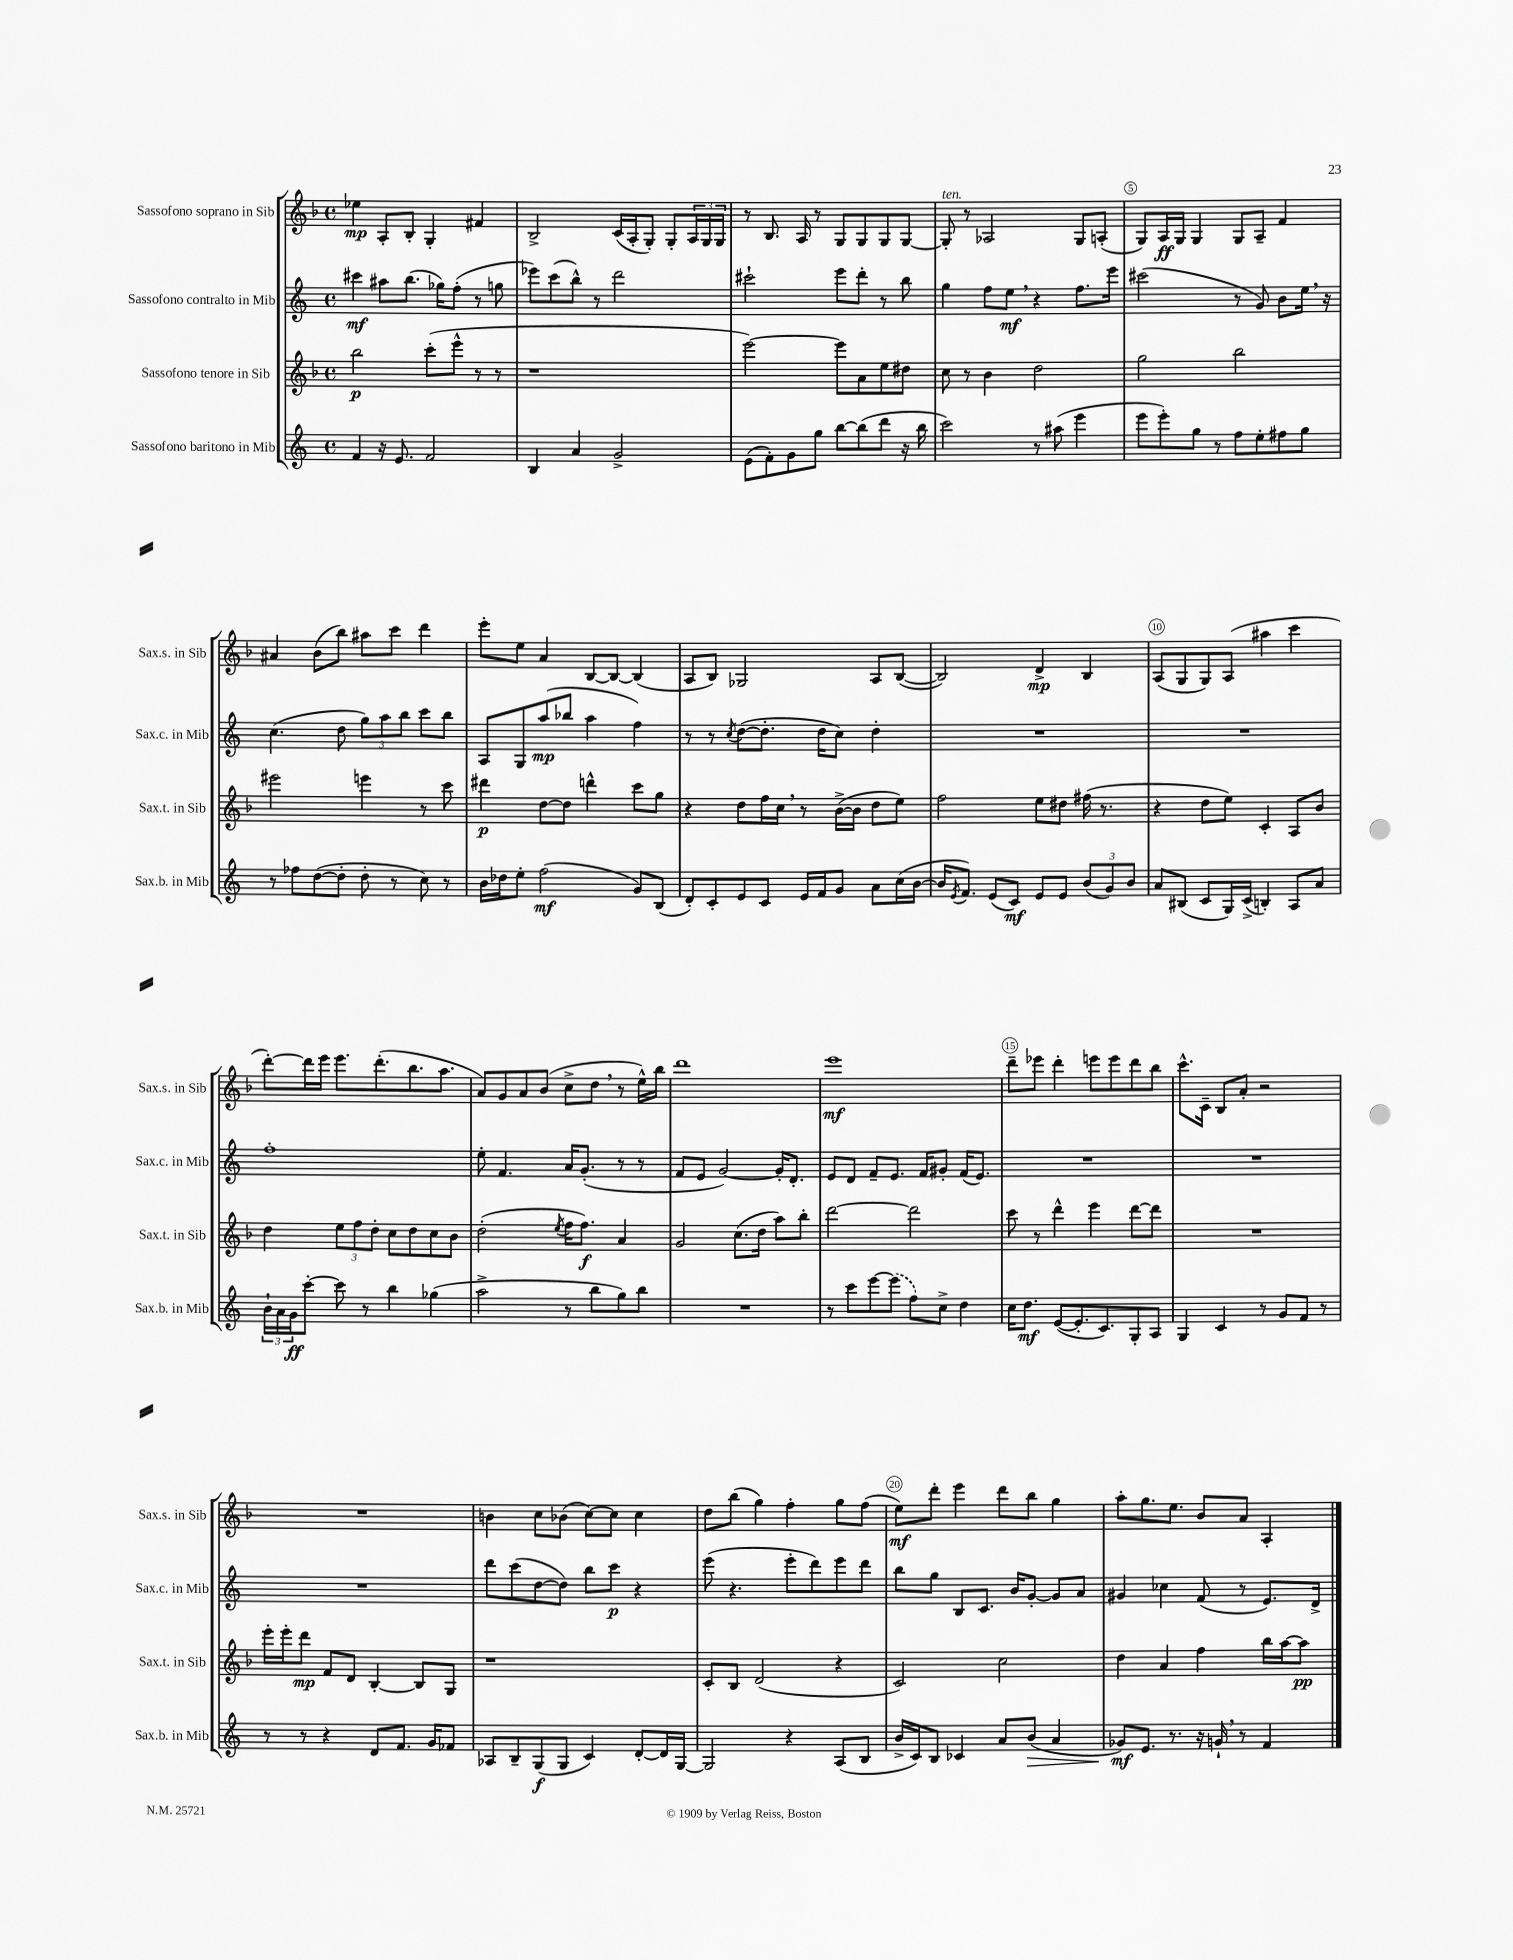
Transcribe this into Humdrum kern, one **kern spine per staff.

**kern	**dynam	**kern	**dynam	**kern	**dynam	**kern	**dynam
*part4	*part4	*part3	*part3	*part2	*part2	*part1	*part1
*staff4	*staff4	*staff3	*staff3	*staff2	*staff2	*staff1	*staff1
*I"Sassofono baritono in Mib	*	*I"Sassofono tenore in Sib	*	*I"Sassofono contralto in Mib	*	*I"Sassofono soprano in Sib	*
*I'Sax.b. in Mib	*	*I'Sax.t. in Sib	*	*I'Sax.c. in Mib	*	*I'Sax.s. in Sib	*
*clefG2	*	*clefG2	*	*clefG2	*	*clefG2	*
*k[]	*	*k[b-]	*	*k[]	*	*k[b-]	*
*M4/4	*	*M4/4	*	*M4/4	*	*M4/4	*
*met(c)	*	*met(c)	*	*met(c)	*	*met(c)	*
=1	=1	=1	=1	=1	=1	=1	=1
4f/	.	2bb-\	p	4ccc#X\	mf	4ee-X\	mp
16r	.	.	.	8aa#X\L	.	8A'/L	.
8.e/	.	.	.	.	.	.	.
.	.	.	.	(8.bb\J	.	8B-'/J	.
2f/	.	(8ccc'\L	.	.	.	4G'/	.
.	.	.	.	16gg-X\KL)	.	.	.
.	.	8eee^^\J	.	(8ff'\J	.	.	.
.	.	8r	.	8r	.	4f#X/	.
.	.	8r	.	8ggn\	.	.	.
=2	=2	=2	=2	=2	=2	=2	=2
4B/	.	1r	.	8eee-X\L)	.	2B-^/	.
.	.	.	.	(8ccc\	.	.	.
4a/	.	.	.	8bb^^\J)	.	.	.
.	.	.	.	8r	.	.	.
2g^/	.	.	.	2ddd\	.	(16c/LL	.
.	.	.	.	.	.	16A'/J	.
.	.	.	.	.	.	8G'/J)	.
.	.	.	.	.	.	8G'/L	.
.	.	.	.	.	.	24A/L	.
.	.	.	.	.	.	24G/	.
.	.	.	.	.	.	24G/JJ	.
=3	=3	=3	=3	=3	=3	=3	=3
(8e\L	.	[2eee\)	.	2ccc#X`\	.	8r	.
8f'\)	.	.	.	.	.	8.B-/	.
8g\	.	.	.	.	.	.	.
.	.	.	.	.	.	16A/	.
8gg\J	.	.	.	.	.	8r	.
[8bb\L	.	8eee\L]	.	8eee\L	.	8G/L	.
(8bb\]	.	8a\	.	8ddd'\J	.	8G/	.
8ddd\J	.	8ee\	.	8r	.	8G/	.
16r	.	8dd#X\J	.	8bb\	.	[8G/J	.
16bb\	.	.	.	.	.	.	.
=4	=4	=4	=4	=4	=4	=4	=4
!	!	!	!	!	!	!LO:TX:a:i:t=ten.	!
2ccc\)	.	8cc\	.	4gg\	.	8G'/]	.
.	.	8r	.	.	.	8r	.
.	.	4b-\	.	8ff\L	.	2A-X/	.
.	.	.	.	8ee,\J	mf	.	.
8r	.	2dd\	.	4r	.	.	.
(8aa#X\	.	.	.	.	.	.	.
4eee\	.	.	.	8.ff\L	.	8G/L	.
.	.	.	.	.	.	(8An'/J	.
.	.	.	.	16eee\Jk	.	.	.
=5	=5	=5	=5	=5	=5	=5	=5
8eee\L	.	2gg\	.	(2ccc#X\	.	8G/L)	.
8eee'\)	.	.	.	.	.	16A/L	ff
.	.	.	.	.	.	16G/JJ	.
8gg\J	.	.	.	.	.	4G/	.
8r	.	.	.	.	.	.	.
8ff\L	.	2bb-\	.	8r	.	8G/L	.
8ee'\	.	.	.	8g/)	.	8A~/J	.
8ff#X\	.	.	.	8b\L	.	4f/	.
8gg\J	.	.	.	16ee,\Jk	.	.	.
.	.	.	.	16r	.	.	.
!!LO:LB:g=z
=6	=6	=6	=6	=6	=6	=6	=6
8r	.	2eee#X\	.	(4.cc\	.	4a#X/	.
8ff-X\L	.	.	.	.	.	.	.
([8dd\	.	.	.	.	.	(8b-\L	.
8dd'\J]	.	.	.	8dd\	.	8bb-\J)	.
8dd'\	.	4eeen\	.	12gg\L)	.	8aa#X\L	.
.	.	.	.	12aa\	.	.	.
8r	.	.	.	.	.	8ccc\J	.
.	.	.	.	12bb\J	.	.	.
8cc\)	.	8r	.	8ccc\L	.	4ddd\	.
8r	.	8ccc\	.	8bb\J	.	.	.
=7	=7	=7	=7	=7	=7	=7	=7
16b\LL	.	4ddd#X\	p	8A/L	.	8eee'\L	.
16dd-X\J	.	.	.	.	.	.	.
8ee'\J	.	.	.	8G/	.	8ee\J	.
(2ff\	mf	[8dd\L	.	(8aa/	mp	4a/	.
.	.	8dd\J]	.	8bb-X/J	.	.	.
.	.	4dddn^^\	.	4aa\	.	[8B-/L	.
.	.	.	.	.	.	8B-/J_	.
8g/L)	.	8ccc\L	.	4ff\)	.	(4B-/]	.
(8B/J	.	8gg\J	.	.	.	.	.
=8	=8	=8	=8	=8	=8	=8	=8
8d'/L)	.	4r	.	8r	.	8A/L	.
8c'/	.	.	.	8r	.	8B-/J)	.
.	.	.	.	8qcc/	.	.	.
8e/	.	8dd\L	.	([8dd\L	.	2G-X/	.
8c/J	.	16ff\L	.	8.dd'\J]	.	.	.
.	.	16cc,\JJ	.	.	.	.	.
16e/LL	.	8r	.	.	.	.	.
16f/J	.	.	.	16dd\KL	.	.	.
8g/J	.	([16b-^\LL	.	8cc\J)	.	.	.
.	.	16b-\JJ]	.	.	.	.	.
8a\L	.	8dd\L	.	4dd'\	.	8A/L	.
(16cc\L	.	8ee\J)	.	.	.	([8B-/J	.
[16b\JJ	.	.	.	.	.	.	.
=9	=9	=9	=9	=9	=9	=9	=9
16b/KL]	.	2ff\	.	1r	.	2B-/])	.
8qe/	.	.	.	.	.	.	.
8.f/J)	.	.	.	.	.	.	.
(8e/L	.	.	.	.	.	.	.
8c/J)	mf	.	.	.	.	.	.
8e/L	.	8ee\L	.	.	.	4d^/	mp
8e/J	.	8dd#X\J	.	.	.	.	.
(12b/L	.	(16ff#X\	.	.	.	4B-/	.
.	.	8.r	.	.	.	.	.
12g/)	.	.	.	.	.	.	.
12b/J	.	.	.	.	.	.	.
=10	=10	=10	=10	=10	=10	=10	=10
8a/L	.	4r	.	1r	.	(8A/L	.
(8B#X/J	.	.	.	.	.	8G/	.
8c/L	.	8dd\L	.	.	.	8G/)	.
16G/L)	.	8ee\J)	.	.	.	(8A/J	.
(16c^/JJ	.	.	.	.	.	.	.
4Bn'/)	.	4c'/	.	.	.	4aa#X\	.
8A/L	.	8A/L	.	.	.	4ccc\	.
8a/J	.	8b-/J	.	.	.	.	.
!!LO:LB:g=z
=11	=11	=11	=11	=11	=11	=11	=11
24b`\LL	.	4dd\	.	1ff'	.	[8ddd'\L)	.
24a\	.	.	.	.	.	.	.
24g\J	ff	.	.	.	.	.	.
[8ccc'\J	.	.	.	.	.	16ddd\L]	.
.	.	.	.	.	.	16eee\JJ	.
8ccc\]	.	12ee\L	.	.	.	8.eee\L	.
.	.	12ff\	.	.	.	.	.
8r	.	.	.	.	.	.	.
.	.	12dd'\J	.	.	.	.	.
.	.	.	.	.	.	(8.ddd'\	.
4bb\	.	8cc\L	.	.	.	.	.
.	.	8dd\	.	.	.	8.bb-\	.
(4gg-X\	.	8cc\	.	.	.	.	.
.	.	.	.	.	.	8.aa\J	.
.	.	8b-\J	.	.	.	.	.
=12	=12	=12	=12	=12	=12	=12	=12
2aa^\	.	(2dd'\	.	8ee'\	.	8a/L)	.
.	.	.	.	4.f/	.	8g/	.
.	.	.	.	.	.	8a/	.
.	.	.	.	.	.	(8b-/J	.
.	.	8qee/	.	.	.	.	.
8r	.	16ff\KL	.	16a/KL	.	8cc^\L	.
.	.	8.ff\J)	f	(8.g'/J	.	.	.
8bb\L	.	.	.	.	.	8dd,\J	.
8gg\)	.	4a/	.	8r	.	8r	.
8bb\J	.	.	.	8r	.	16ee^^\LL)	.
.	.	.	.	.	.	16bb-\JJ	.
=13	=13	=13	=13	=13	=13	=13	=13
1r	.	2g/	.	8f/L	.	1ddd	.
.	.	.	.	8e/J	.	.	.
.	.	.	.	[2g/)	.	.	.
.	.	(8.cc\L	.	.	.	.	.
.	.	16dd\Jk	.	.	.	.	.
.	.	8aa\L)	.	16g'/KL]	.	.	.
.	.	.	.	8.d'/J	.	.	.
.	.	8bb-'\J	.	.	.	.	.
=14	=14	=14	=14	=14	=14	=14	=14
8r	.	[2ddd\	.	8e/L	.	1eee	mf
8ccc\L	.	.	.	8d/J	.	.	.
[8eee\	.	.	.	8f~/L	.	.	.
(8eee\J]	.	.	.	8.e/J	.	.	.
8ff\L)	.	2ddd\]	.	.	.	.	.
.	.	.	.	16f/KL	.	.	.
8cc^\J	.	.	.	8g#X'/J	.	.	.
4dd\	.	.	.	(16f/KL	.	.	.
.	.	.	.	8.e/J)	.	.	.
=15	=15	=15	=15	=15	=15	=15	=15
16cc\KL	.	8ccc\	.	1r	.	8ddd~\L	.
8.dd\J	mf	.	.	.	.	.	.
.	.	8r	.	.	.	8eee-X\J	.
([8e/L	.	4ddd^^\	.	.	.	4ddd'\	.
8.e'/]	.	.	.	.	.	.	.
.	.	4eee\	.	.	.	8eeen\L	.
8.c/)	.	.	.	.	.	.	.
.	.	.	.	.	.	8eee\	.
8G'/	.	[8ddd\L	.	.	.	8ddd\	.
8A/J	.	8ddd\J]	.	.	.	8bb-\J	.
=16	=16	=16	=16	=16	=16	=16	=16
4G/	.	1r	.	1r	.	8.ccc^^\L	.
.	.	.	.	.	.	16c~\Jk	.
4c/	.	.	.	.	.	8B-/L	.
.	.	.	.	.	.	8a'/J	.
8r	.	.	.	.	.	2r	.
8g/L	.	.	.	.	.	.	.
8f/J	.	.	.	.	.	.	.
8r	.	.	.	.	.	.	.
!!LO:LB:g=z
=17	=17	=17	=17	=17	=17	=17	=17
8r	.	16eee'\LL	.	1r	.	1r	.
.	.	16eee'\J	.	.	.	.	.
8r	.	8ddd\J	mp	.	.	.	.
4r	.	8f/L	.	.	.	.	.
.	.	8d/J	.	.	.	.	.
8d/L	.	[4B-'/	.	.	.	.	.
8.f/J	.	.	.	.	.	.	.
.	.	8B-/L]	.	.	.	.	.
16g/KL	.	.	.	.	.	.	.
8f-X/J	.	8G/J	.	.	.	.	.
=18	=18	=18	=18	=18	=18	=18	=18
8A-X/L	.	1r	.	8ddd\L	.	4bn\	.
8B~/	.	.	.	(8ccc\	.	.	.
(8G/	f	.	.	[8dd\	.	8cc\L	.
8G/J	.	.	.	8dd\J])	.	(8b-X\J	.
4c/)	.	.	.	8bb\L	.	[8cc\L)	.
.	.	.	.	8ccc\J	p	8cc\J]	.
[8d'/L	.	.	.	4r	.	4cc\	.
16d/L]	.	.	.	.	.	.	.
[16G/JJ	.	.	.	.	.	.	.
=19	=19	=19	=19	=19	=19	=19	=19
2G/]	.	8c'/L	.	(8eee\	.	8dd\L	.
.	.	8B-/J	.	4.r	.	(8bb-\J	.
.	.	(2d/	.	.	.	4gg\)	.
4r	.	.	.	8eee'\L	.	4ff'\	.
.	.	.	.	8ddd\)	.	.	.
(8A/L	.	4r	.	8eee\	.	8gg\L	.
8B/J	.	.	.	8ddd\J	.	(8ff\J	.
=20	=20	=20	=20	=20	=20	=20	=20
16b^/LL	.	2c/)	.	8bb\L	.	8ee\L)	mf
16c/J)	.	.	.	.	.	.	.
8B/J	.	.	.	8gg\J	.	8ddd'\J	.
4c-X/	.	.	.	8B/L	.	4eee\	.
.	.	.	.	8.c/J	.	.	.
8a/L	.	2cc\	.	.	.	8ddd\L	.
.	.	.	.	16b/KL	.	.	.
!	!LO:HP:b	!	!	!	!	!	!
(8b/J	>	.	.	[8g'/J	.	8bb-\J	.
4a/	.	.	.	8g/L]	.	4gg\	.
.	.	.	.	8a/J	.	.	.
=21	=21	=21	=21	=21	=21	=21	=21
8g-X/L)	mf	4dd\	.	4g#X/	.	8aa'\L	.
8.e/J	]	.	.	.	.	8.gg\	.
.	.	4a/	.	4cc-X\	.	.	.
8.r	.	.	.	.	.	8.ee\J	.
16r	.	4ff\	.	(8f/	.	8b-/L	.
16gn`,/	.	.	.	.	.	.	.
8r	.	.	.	8r	.	8a/J	.
4f/	.	16bb-\LL	.	8.e/L)	.	4A'/	.
.	.	[16aa\J	.	.	.	.	.
.	.	8aa\J]	pp	.	.	.	.
.	.	.	.	16d^/Jk	.	.	.
==	==	==	==	==	==	==	==
*-	*-	*-	*-	*-	*-	*-	*-
